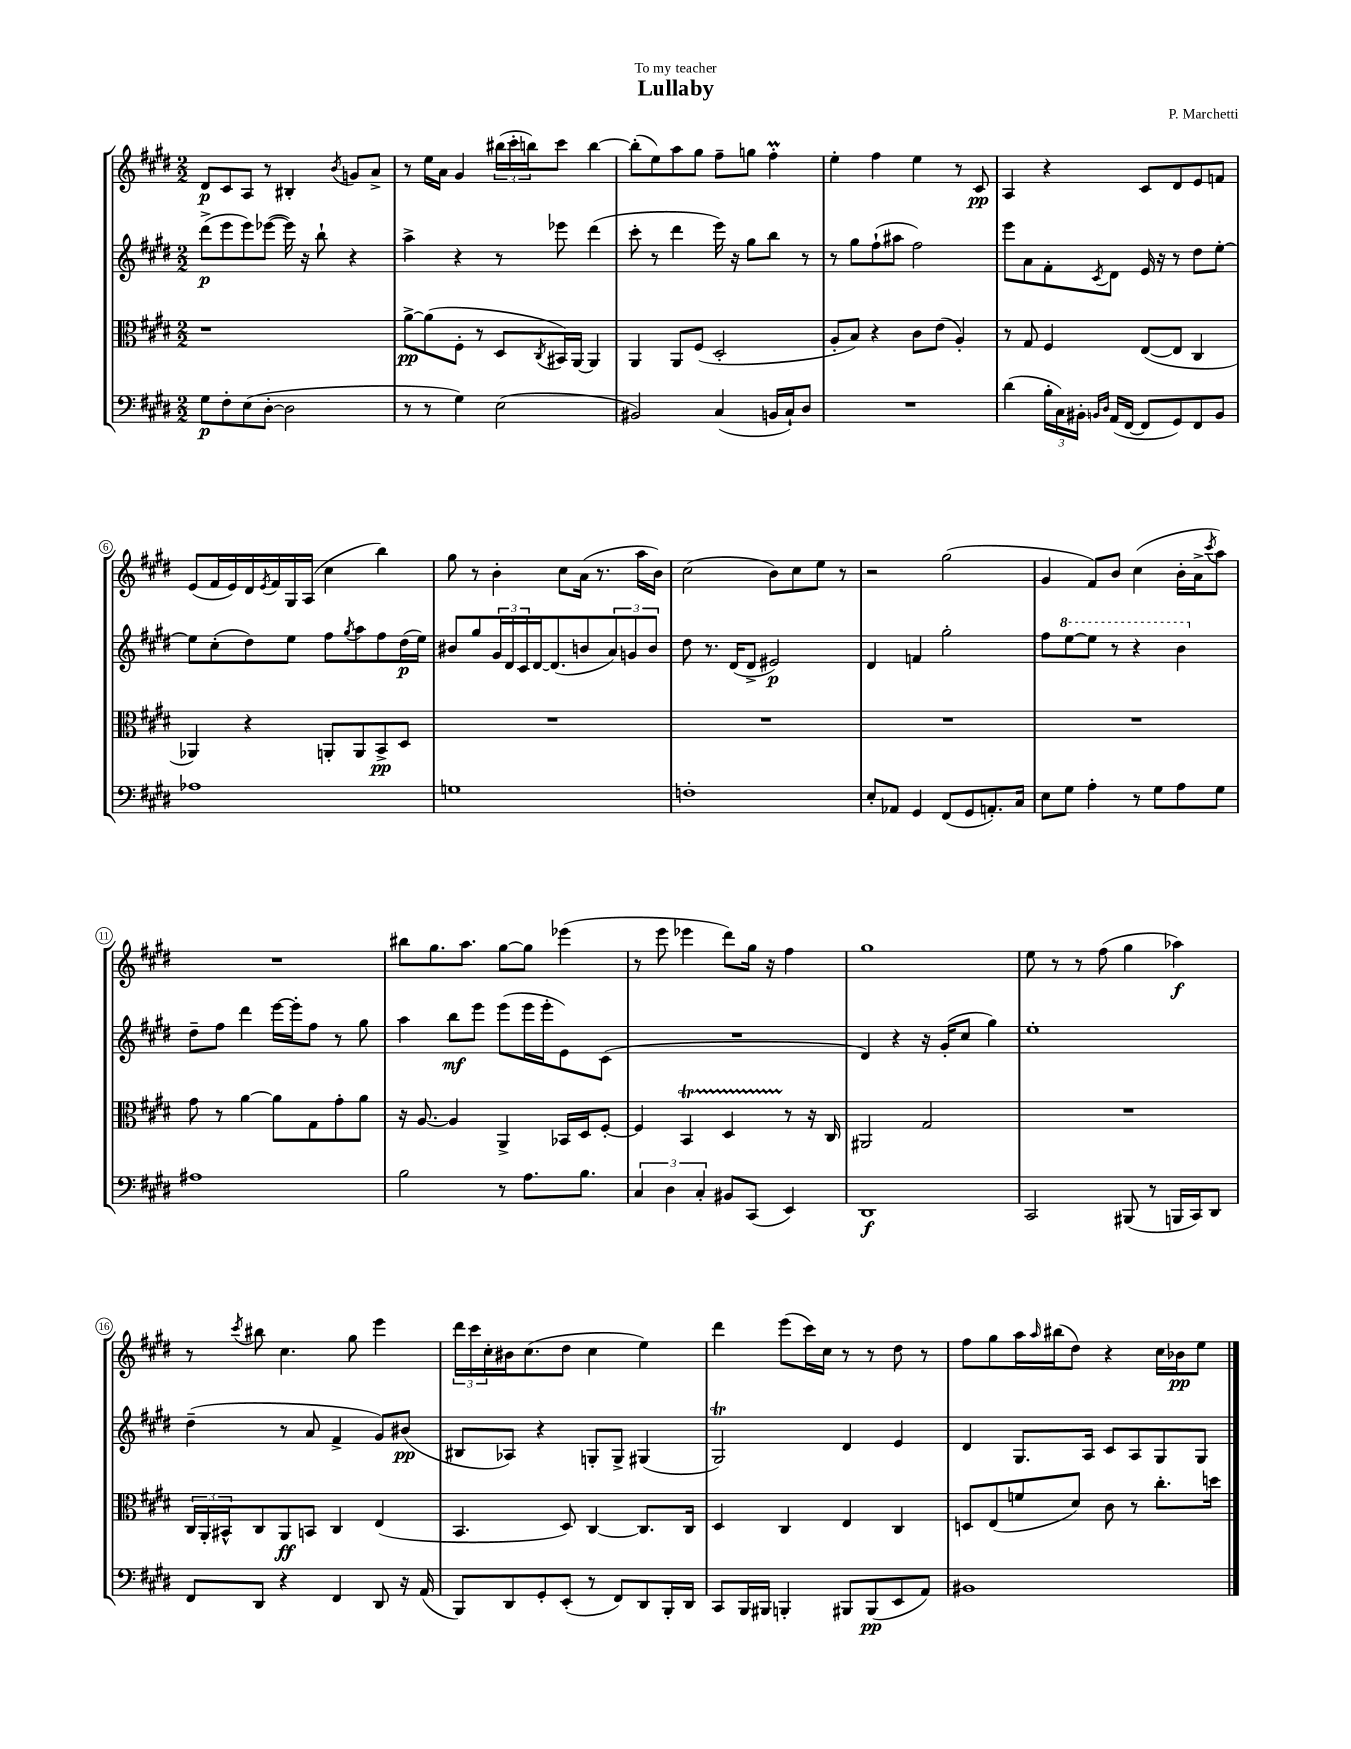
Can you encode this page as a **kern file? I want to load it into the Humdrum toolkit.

**kern	**kern	**kern	**kern
*staff4	*staff3	*staff2	*staff1
*clefF4	*clefC3	*clefG2	*clefG2
*k[f#c#g#d#]	*k[f#c#g#d#]	*k[f#c#g#d#]	*k[f#c#g#d#]
*M2/2	*M2/2	*M2/2	*M2/2
8G#\L	1r	(8ddd#^\L	8d#/L
8F#'\	.	8eee\	8c#/
(8E\	.	8eee\)	8A/J
[8D#'\J	.	([8eee-\J	8r
2D#\]	.	16eee-\])	4B#'/
.	.	16r	.
.	.	8bb`\	.
.	.	.	8qb/
.	.	4r	8g/L
.	.	.	8a^/J
=	=	=	=
8r	[8a^\L	4aa^\	8r
8r	(8a\]	.	16ee\LL
.	.	.	16a\JJ
4G#\)	8F#'\J	4r	4g#/
.	8r	.	.
(2E\	8D#/L	8r	(24bb#\LL
.	.	.	24ccc#'\
.	.	.	24bb\J)
.	8qC#/	.	.
.	16BB#/L)	8eee-\	8ccc#\J
.	[16AA/JJ	.	.
.	4AA/]	(4ddd#\	[4bb\
=	=	=	=
2BB#/)	4AA/	8ccc#'\	(8bb'\]L
.	.	8r	8ee\)
.	8AA/L	4ddd#\	8aa\
.	(8F#/J	.	8gg#\J
(4C#/	2D#'/	16eee\)	8ff#~\L
.	.	16r	.
.	.	8gg#\L	8gg\J
16BB/LL	.	8bb\J	4ff#'\
16C#`/J)	.	.	.
8D#/J	.	8r	.
=	=	=	=
1r	8A'/L	8r	4ee'\
.	8B/J)	8gg#\L	.
.	4r	(8ff#`\	4ff#\
.	.	8aa#\J	.
.	8c#\L	2ff#\)	4ee\
.	(8e\J	.	.
.	4A'/)	.	8r
.	.	.	8c#/
=	=	=	=
(4d#\	8r	8eee\L	4A/
.	8G#/	8a\	.
24B'\LL	4F#/	8f#'\	4r
24C#\)	.	.	.
24BB#'\JJ	.	.	.
16qqBB/LL	.	.	.
16qqD#/JJ	.	8qc#/	.
(16AA/LL	.	8d#\J	.
[16FF#/JJ	.	.	.
8FF#/]L	([8E/L	16e/	8c#/L
.	.	16r	.
8GG#/)	8E/]J	8r	8d#/
8FF#/	4C#/	8dd#\L	8e/
8BB/J	.	[8ee'\J	8f/J
=	=	=	=
1A-	4AA-/)	8ee\]L	(8e/L
.	.	(8cc#'\	16f#/L
.	.	.	16e/)
.	4r	8dd#\)	16d#/
.	.	.	8qe/
.	.	.	16f#/
.	.	8ee\J	16G#/
.	.	.	(16A/JJ
.	8AA'/L	8ff#\L	4cc#\
.	.	8qgg#/	.
.	8AA/	8aa\	.
.	8BB^/	8ff#\	4bb\)
.	8D#/J	(16dd#\L	.
.	.	16ee\JJ)	.
=	=	=	=
1G	1r	8b#/L	8gg#\
.	.	8gg#/	8r
.	.	24g#/L	4b'\
.	.	24d#/	.
.	.	24c#/	.
.	.	[16d#/J	.
.	.	(8.d#/]	.
.	.	.	8cc#\L
.	.	8b/	(16a\Jk
.	.	.	8.r
.	.	12a/)	.
.	.	12g/	.
.	.	.	16aa\LL
.	.	12b/J	.
.	.	.	16b\JJ)
=	=	=	=
1F'	1r	8dd#\	(2cc#\
.	.	8.r	.
.	.	(16d#/LK	.
.	.	8d#^/J	.
.	.	2e#/)	8b\L)
.	.	.	8cc#\
.	.	.	8ee\J
.	.	.	8r
=	=	=	=
8E'/L	1r	4d#/	2r
8AA-/J	.	.	.
4GG#/	.	4f/	.
(8FF#/L	.	2gg#'\	(2gg#\
8GG#/	.	.	.
8.AA'/)	.	.	.
16C#/Jk	.	.	.
=	=	=	=
8E\L	1r	8ff#\L	4g#/
8G#\J	.	[8eee\	.
4A'\	.	8eee\]J	8f#/L)
.	.	8r	8b/J
8r	.	4r	(4cc#\
8G#\L	.	.	.
8A\	.	4bb\	16b'\LL
.	.	.	16a^\J
.	.	.	8qccc#/
8G#\J	.	.	8aa\J)
=	=	=	=
1A#	8g#\	8dd#~\L	1r
.	8r	8ff#\J	.
.	[4a\	4ddd#\	.
.	8a\]L	[16eee\LL	.
.	.	16eee'\]J	.
.	8G#\	8ff#\J	.
.	8g#'\	8r	.
.	8a\J	8gg#\	.
=	=	=	=
2B\	16r	4aa\	8bb#\L
.	[8.A/	.	.
.	.	.	8.gg#\
.	4A/]	8bb\L	.
.	.	.	8.aa\J
.	.	8eee\J	.
8r	4AA^/	(8eee\L	[8gg#\L
8.A\L	.	16eee\L	8gg#\]J
.	.	16eee'\J	.
.	16BB-/LL	8e\)	(4eee-\
8.B\J	16D#/J	.	.
.	[8F#'/J	(8c#\J	.
=	=	=	=
6C#/	4F#/]	1r	8r
.	.	.	8eee\
6D#\	.	.	.
.	4BB/	.	4eee-\
6C#'/	.	.	.
8BB#/L	4D#/	.	8ddd#\L)
(8CC#/J	.	.	16gg#\Jk
.	.	.	16r
4EE/)	8r	.	4ff#\
.	16r	.	.
.	16C#/	.	.
=	=	=	=
1DD#	2AA#/	4d#/)	1gg#
.	.	4r	.
.	2G#/	16r	.
.	.	(16g#'/LK	.
.	.	8cc#/J	.
.	.	4gg#\)	.
=	=	=	=
2CC#/	1r	1ee'	8ee\
.	.	.	8r
.	.	.	8r
.	.	.	(8ff#\
(8BBB#/	.	.	4gg#\
8r	.	.	.
16BBB/LL	.	.	4aa-\)
16CC#/J)	.	.	.
8DD#/J	.	.	.
=	=	=	=
8FF#/L	24C#/LL	(4dd#~\	8r
.	24AA'/	.	.
.	24BB#^^/J	.	.
.	.	.	8qccc#/
8DD#/J	8C#/	.	8bb#\
4r	8AA/	8r	4.cc#\
.	8BB/J	8a/	.
4FF#/	4C#/	4f#^/	.
.	.	.	8gg#\
8DD#/	(4E/	8g#/L)	4eee\
16r	.	(8b#/J	.
(16AA/	.	.	.
=	=	=	=
8BBB/L)	4.BB/	8B#/L	24ddd#\LL
.	.	.	24ccc#\
.	.	.	24cc#'\
8DD#/	.	8A-/J)	16b#\J
.	.	.	(8.cc#\
8GG#'/	.	4r	.
(8EE'/J	8D#/)	.	8dd#\J
8r	[4C#/	8G'/L	4cc#\
8FF#/L)	.	8G^/J	.
8DD#/	8.C#/]L	(4G#/	4ee\)
16BBB'/L	.	.	.
16DD#/JJ	16C#/Jk	.	.
=	=	=	=
8CC#/L	4D#/	2G#/)	4ddd#\
16BBB/L	.	.	.
16BBB#/JJ	.	.	.
4BBB'/	4C#/	.	(8eee\L
.	.	.	16ccc#\L)
.	.	.	16cc#\JJ
8BBB#/L	4E/	4d#/	8r
(8BBB#/	.	.	8r
8EE/	4C#/	4e/	8dd#\
8AA/J)	.	.	8r
=	=	=	=
1BB#	8D/L	4d#/	8ff#\L
.	(8E/	.	8gg#\
.	8f/	8.G#/L	16aa\L
.	.	.	16qqaa/
.	.	.	(16bb#\J
.	8d#/J)	.	8dd#\J)
.	.	16A/Jk	.
.	8c#\	8c#/L	4r
.	8r	8A/	.
.	8.cc#'\L	8G#/	16cc#\LL
.	.	.	16b-\J
.	.	8G#/J	8ee\J
.	16dd\Jk	.	.
==	==	==	==
*-	*-	*-	*-
